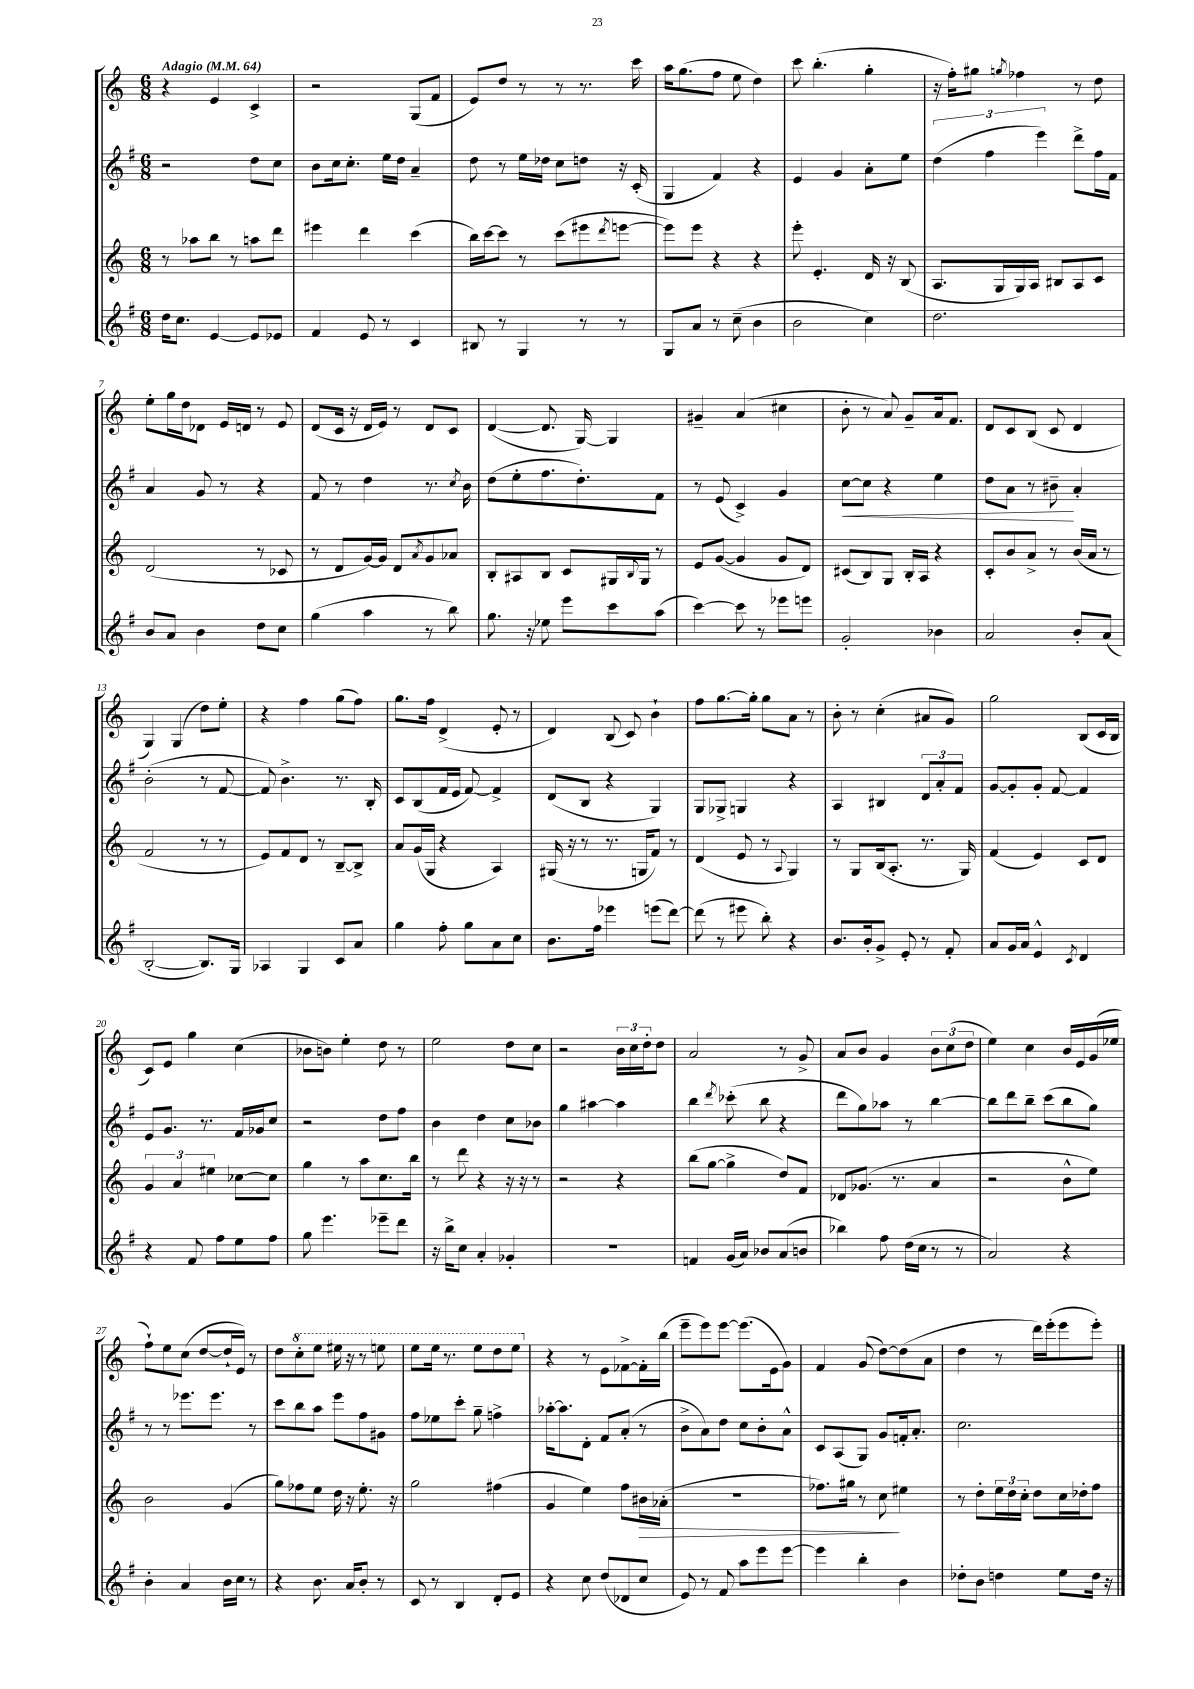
<<
\new StaffGroup <<
\new Staff = "s0" {
    \clef treble \key c \major \numericTimeSignature \time 6/8 \tempo "Adagio" 4 = 64
    r4 e'4 c'4-> |
    r2 g8( f'8 |
    e'8) d''8 r8 r8 r8. c'''16 |
    a''16 g''8.( f''8 e''8 d''4) |
    c'''8 b''4.-.( g''4-. |
    r16 f''16-.) gis''8 \acciaccatura { g''8 } fes''4 r8 d''8 |
    e''8-. g''16 d''16 des'8 e'16 d'16 r8 e'8 |
    d'8( c'16 r16 d'16 e'16) r8 d'8 c'8 |
    d'4~( d'8. g16~) g4 |
    gis'4-- a'4( cis''4 |
    b'8-. r8 a'8) g'8-- a'16 f'8. |
    d'8 c'8 b8( c'8 d'4 |
    g4) g4( d''8) e''8-. |
    r4 f''4 g''8( f''8) |
    g''8. f''16 d'4->( e'8-. r8 |
    d'4) b8( c'8) b'4-! |
    f''8 g''8.~ g''16-. g''8 a'8 r8 |
    b'8-. r8 c''4-.( ais'8 g'8) |
    g''2 b8( c'16 b16 |
    c'8) e'8 g''4 c''4( |
    bes'8 b'8) e''4-. d''8 r8 |
    e''2 d''8 c''8 |
    r2 \tuplet 3/2 { b'16 c''16 d''16-. } d''8 |
    a'2 r8 g'8-> |
    a'8 b'8 g'4 \tuplet 3/2 { b'8 c''8( d''8 } |
    e''4) c''4 b'16 e'16 g'16( ees''16 |
    f''8-!) e''8 c''8( d''8~ d''16-! e'16) r8 |
    d''8 \ottava #1 c'''8-. e'''8 eis'''16 r16 r8 e'''8 |
    e'''8 e'''16 r8. e'''8 d'''8 e'''8 \ottava #0 |
    r4 r8 e'8 fes'8~-> fes'16-. b''16( |
    e'''8-- e'''8) e'''8~ e'''8.( e'16 g'8) |
    f'4 g'8( d''8~) d''8( a'8 |
    d''4 r8 d'''16) e'''16-.( e'''8 e'''8-.) \bar "|." |
}
\new Staff = "s1" {
    \clef treble \key g \major \numericTimeSignature \time 6/8
    r2 d''8 c''8 |
    b'8 c''16 c''8.-. e''16 d''16 a'4-- |
    d''8 r8 e''16 des''16 c''8 d''8 r16 c'16-.( |
    g4 fis'4) r4 |
    e'4 g'4 a'8-. e''8 |
    \tuplet 3/2 { d''4( fis''4 e'''4) } d'''8-> fis''16 fis'16 |
    a'4 g'8 r8 r4 |
    fis'8 r8 d''4 r8. \acciaccatura { c''8 } b'16 |
    d''8( e''8-. fis''8. d''8.-.) fis'8 |
    r8 e'8( c'4->) g'4 |
    c''8~\< c''8 r4 e''4 |
    d''8 a'8 r8 bis'8--\! a'4-. |
    b'2-.( r8 fis'8~ |
    fis'8) b'4.-> r8. b16-. |
    c'8 b8( fis'16 e'16 fis'8~) fis'4-> |
    d'8( b8 r4 g4) |
    g8 ges8-> g4 r4 |
    a4 bis4 \tuplet 3/2 { d'8 a'8-. fis'8 } |
    g'8~ g'8-. g'8-. fis'8~ fis'4 |
    e'8 g'8. r8. fis'16 ges'16 c''8 |
    r2 d''8 fis''8 |
    b'4 d''4 c''8 bes'8 |
    g''4 ais''4~ ais''4 |
    b''4 \acciaccatura { d'''8 } ces'''8-.( b''8 r4 |
    d'''8 g''8) aes''8 r8 b''4~ |
    b''8 d'''8 b''8-- c'''8( b''8 g''8) |
    r8 r8 ees'''8. ees'''8. r8 |
    c'''8 b''8 a''8 e'''8 fis''8 gis'8 |
    fis''8 ees''8 c'''8-. g''8-- f''4-> |
    aes''16~-. aes''8. d'8-. fis'8 a'8-.( r8 |
    b'8-> a'8) d''8 c''8 b'8-. a'8-^ |
    c'8 a8( g8) g'8 f'16-. a'8.-. |
    c''2. \bar "|." |
}
\new Staff = "s2" {
    \clef treble \key c \major \numericTimeSignature \time 6/8
    r8 aes''8 b''8 r8 a''8 d'''8 |
    eis'''4 d'''4 c'''4( |
    b''16) c'''16~ c'''8 r8 c'''8( eis'''8 \acciaccatura { d'''8 } e'''8~ |
    e'''8) e'''8 r4 r4 |
    e'''8-. e'4.-. d'16 r16 b8( |
    a8. g16 g16) a16 bis8 a8 c'8 |
    d'2( r8 ces'8 |
    r8 d'8 g'16~) g'16 d'8 \acciaccatura { a'8 } g'8 aes'8 |
    b8-. ais8 b8 c'8 gis16 \appoggiatura { b8 } gis16 r8 |
    e'8 g'8~( g'4 g'8 d'8) |
    cis'8( b8) g8 b16-. a16 r4 |
    c'8-. b'8 a'8-> r8 b'16( a'16 r8 |
    f'2 r8 r8 |
    e'8) f'8 d'8 r8 b8~-- b8-> |
    a'8 g'16( g16 r4 a4) |
    gis16( r16 r8 r8. g16 f'8) r8 |
    d'4( e'8 r8 \appoggiatura { a8 } g4) |
    r8 g8 b16( a8.-. r8. g16) |
    f'4( e'4) c'8 d'8 |
    \tuplet 3/2 { g'4 a'4 eis''4 } ces''8~ ces''8 |
    g''4 r8 a''8 c''8. b''16 |
    r8 d'''8 r4 r16 r16 r8 |
    r2 r4 |
    b''8( g''8~ g''4-> d''8) f'8 |
    des'8 ges'8.( r8. a'4 |
    r2 b'8-^ e''8) |
    b'2 g'4( |
    g''8) fes''8 e''8 d''16 r16 e''8.-. r16 |
    g''2 fis''4( |
    g'4 e''4) f''8 bis'16\> aes'16-.( |
    R2. |
    fes''8.) gis''16 r8 c''8\! eis''4 |
    r8 d''8-. \tuplet 3/2 { e''16 d''16 c''16-. } d''8 c''16 des''16-. f''8 \bar "|." |
}
\new Staff = "s3" {
    \clef treble \key g \major \numericTimeSignature \time 6/8
    d''16 c''8. e'4~ e'8 ees'8 |
    fis'4 e'8 r8 c'4 |
    bis8 r8 g4 r8 r8 |
    g8 a'8 r8 c''8--( b'4 |
    b'2 c''4) |
    d''2. |
    b'8 a'8 b'4 d''8 c''8 |
    g''4( a''4 r8 b''8) |
    g''8. r16 ees''8 e'''8 c'''8 a''8( |
    c'''4~) c'''8 r8 ees'''8 e'''8 |
    g'2-. bes'4 |
    a'2 b'8-. a'8( |
    b2~-. b8.) g16 |
    aes4 g4 c'8 a'8 |
    g''4 fis''8-. g''8 a'8 c''8 |
    b'8. fis''16 ees'''4 e'''8( d'''8~) |
    d'''8( r8 eis'''8 b''8-.) r4 |
    b'8. b'16-. g'8-> e'8-. r8 fis'8-. |
    a'8 g'16 a'16 e'4-^ \acciaccatura { c'8 } d'4 |
    r4 fis'8 fis''8 e''8 fis''8 |
    g''8 e'''4. ees'''8-- d'''8 |
    r16 b''16-> c''8 a'4-. ges'4-. |
    r2. |
    f'4 g'16( a'16) bes'8 a'8( b'8 |
    bes''4) fis''8 d''16( c''16 r8 r8 |
    a'2) r4 |
    b'4-. a'4 b'16 c''16 r8 |
    r4 b'8. a'16 b'8-. r8 |
    c'8 r8 b4 d'8-. e'8 |
    r4 c''8 d''8( des'8 c''8 |
    e'8) r8 fis'8 a''8 e'''8 e'''8~ |
    e'''4 b''4-. b'4 |
    des''8-. b'8 d''4 e''8 d''16 r16 \bar "|." |
}
>>
>>
